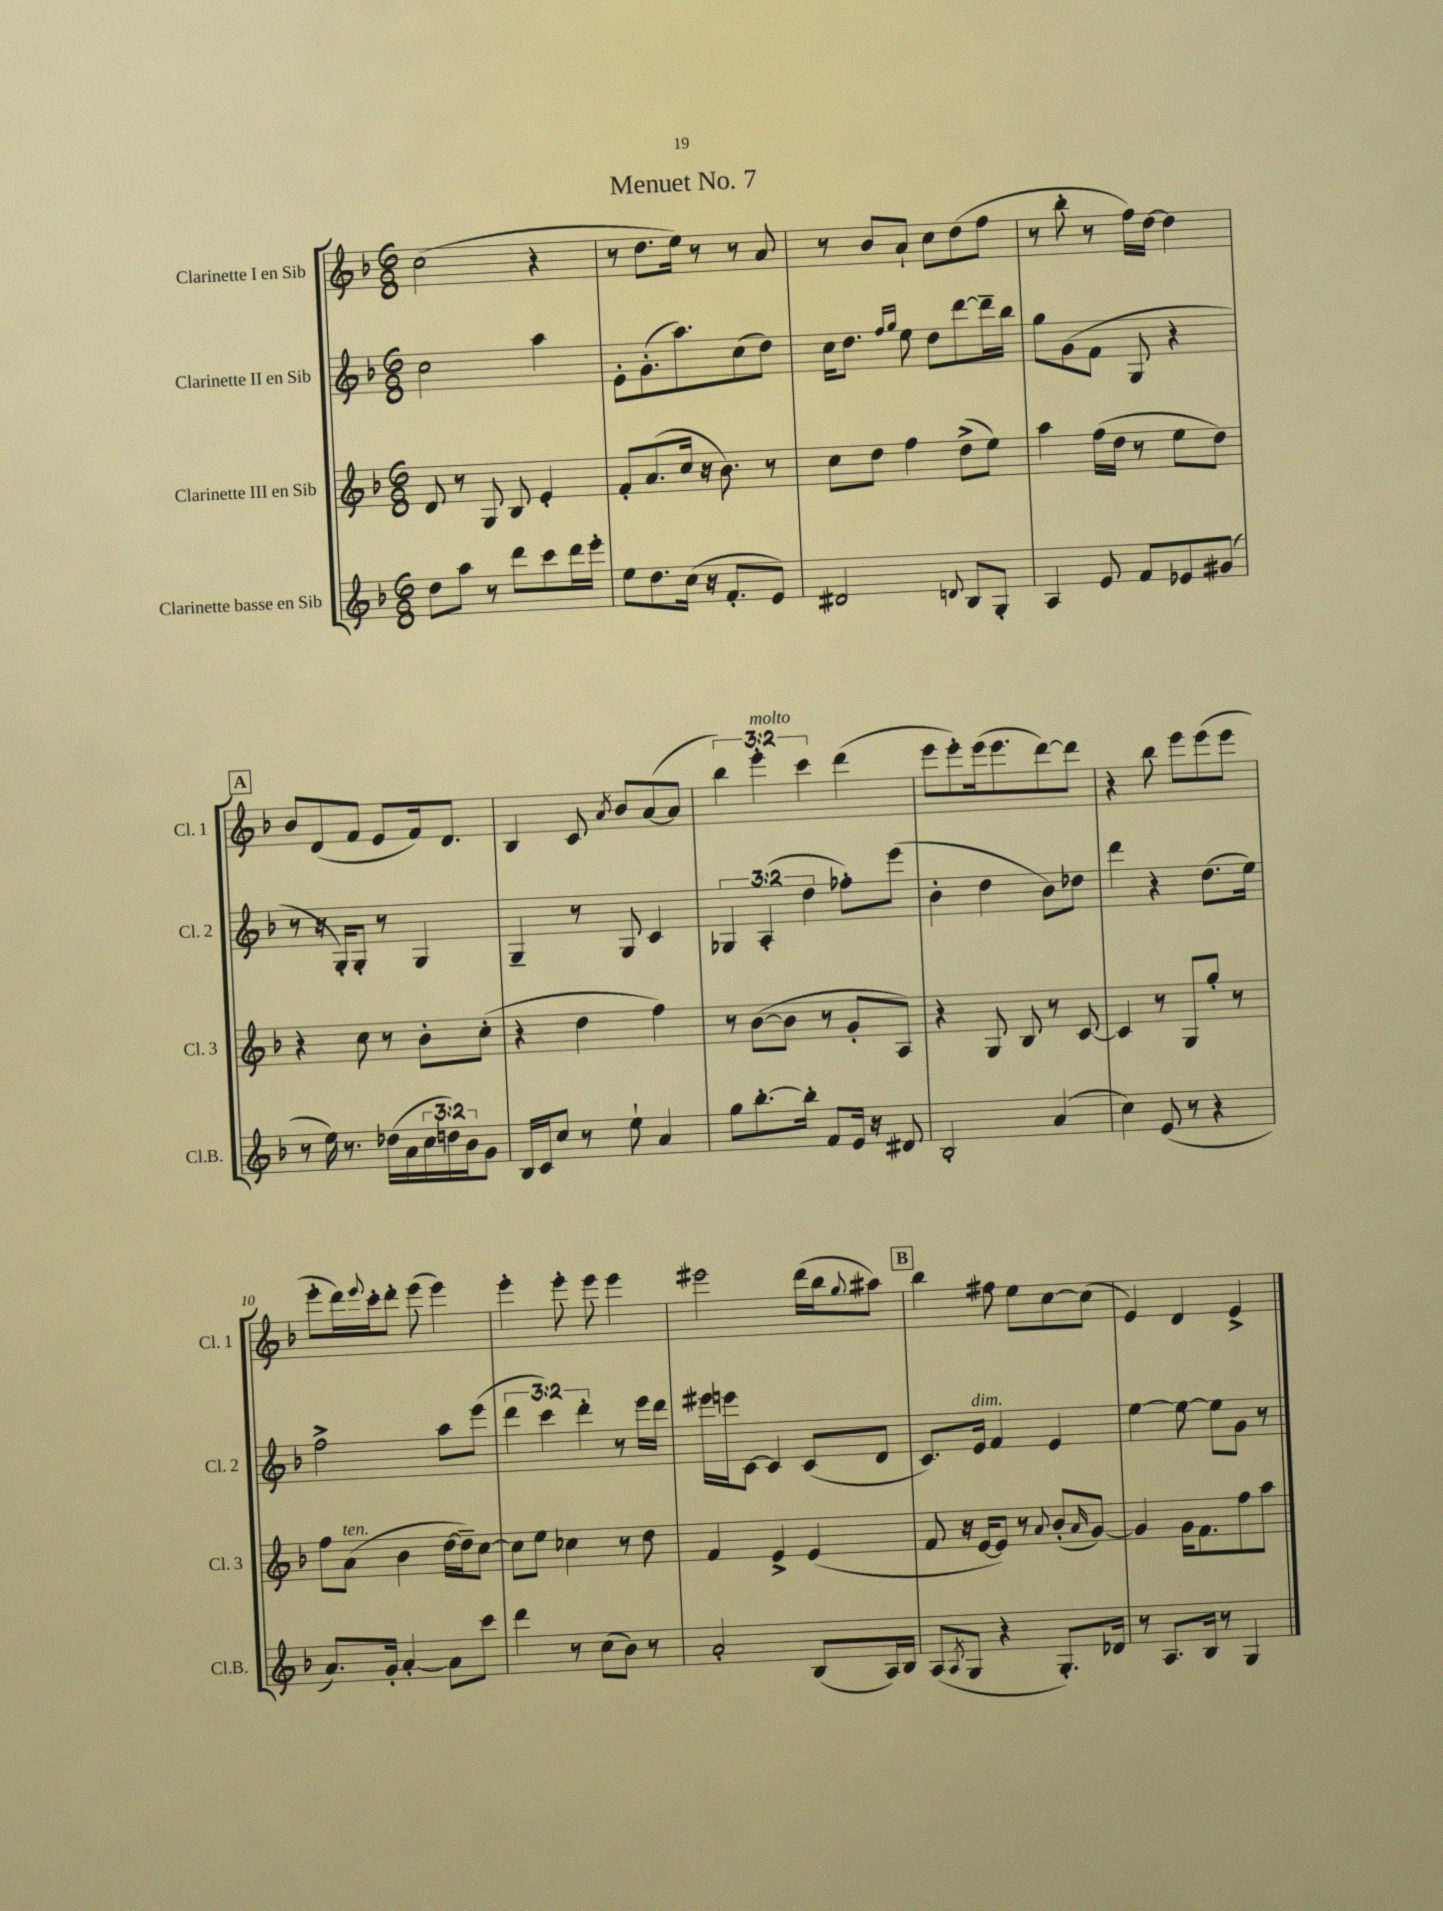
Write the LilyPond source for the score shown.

\header { title = "Menuet No. 7" }
<<
\new StaffGroup <<
\new Staff = "s0" \with { instrumentName = "Clarinette I en Sib" shortInstrumentName = "Cl. 1" } {
    \clef treble \key f \major \numericTimeSignature \time 6/8 \override Staff.TupletNumber.text = #tuplet-number::calc-fraction-text
    c''2( r4 |
    r8 d''8. e''16) r8 r8 a'8 |
    r8 bes'8 a'8-! c''8 d''8( f''8 |
    r8 bes''8-. r8 f''16) d''16~ d''4 |
    \mark \markup { \box "A" } bes'8 d'8( f'8 e'8 f'16) d'8. |
    bes4 c'8 \acciaccatura { a'8 } bes'8 a'8~( a'8 |
    \tuplet 3/2 { bes''4) e'''4-.^\markup { \italic "molto" } c'''4 } d'''4( |
    e'''8 e'''8-.) e'''16( e'''8. d'''8~) d'''8 |
    r4 bes''8 e'''8 e'''8( e'''8 |
    e'''8-. d'''16) \appoggiatura { e'''8 } c'''16-. d'''8-. e'''8( e'''4) |
    e'''4-. e'''8-. e'''8 e'''4 |
    eis'''2 d'''16( bes''16 \appoggiatura { g''8 } ais''8) |
    \mark \markup { \box "B" } bes''4 fis''8 e''8 c''8~ c''8( |
    e'4) d'4 e'4-> \bar "|." |
}
\new Staff = "s1" \with { instrumentName = "Clarinette II en Sib" shortInstrumentName = "Cl. 2" } {
    \clef treble \key f \major \numericTimeSignature \time 6/8 \override Staff.TupletNumber.text = #tuplet-number::calc-fraction-text
    c''2 a''4 |
    e'8-. g'8.-.( a''8.) c''8( d''8) |
    c''16 d''8. \grace { f''16 g''16 } e''8 d''8 d'''8~ d'''16-- bes''16 |
    g''8 g'8( f'8 g8 r4 |
    \mark \markup { \box "A" } r8 r16 g16-.) g8-. r8 g4 |
    g4-- r8 g8 c'4 |
    \tuplet 3/2 { ges4 a4-.( d''4 } fes''8-.) e'''8( |
    bes'4-. d''4 bes'8) des''8 |
    d'''4 r4 d''8.( e''16) |
    f''2-> a''8 e'''8( |
    \tuplet 3/2 { d'''4 c'''4) d'''4-. } r8 e'''16 d'''16 |
    eis'''16 e'''16 c'8~ c'4 c'8( d'8 |
    \mark \markup { \box "B" } c'8.) e'16^\markup { \italic "dim." } f'4 e'4 |
    e''4~ e''8~ e''8 g'8 r8 \bar "|." |
}
\new Staff = "s2" \with { instrumentName = "Clarinette III en Sib" shortInstrumentName = "Cl. 3" } {
    \clef treble \key f \major \numericTimeSignature \time 6/8
    d'8 r8 g8 bes8 e'4-. |
    f'8-. a'8.( c''16 r16 bes'8.) r8 |
    c''8 d''8 f''4 d''8->( e''8) |
    a''4 f''16( d''16 r8 e''8 d''8) |
    \mark \markup { \box "A" } r4 c''8 r8 bes'8-. c''8-.( |
    r4 d''4 f''4) |
    r8 bes'8~( bes'8 r8 g'8-. a8) |
    r4 g8 bes8 r8 c'8~ |
    c'4 r8 g8 g''8-. r8 |
    f''8 a'8^\markup { \italic "ten." }( bes'4 d''16~ d''16--) c''8~ |
    c''8 e''8 ces''4 r8 d''8 |
    f'4 e'4-> e'4( |
    \mark \markup { \box "B" } f'8 r16 e'16~ e'8) r8 \appoggiatura { a'8 } bes'8-.( \grace { a'16 } g'8~) |
    g'4 g'16 f'8. f''8 a''8 \bar "|." |
}
\new Staff = "s3" \with { instrumentName = "Clarinette basse en Sib" shortInstrumentName = "Cl.B." } {
    \clef treble \key f \major \numericTimeSignature \time 6/8 \override Staff.TupletNumber.text = #tuplet-number::calc-fraction-text
    d''8 a''8 r8 d'''8 c'''8 d'''16 e'''16-. |
    e''8 d''8. c''16( r16 f'8.-. e'8) |
    dis'2 \appoggiatura { d'8 } bes8 g8-. |
    a4 e'8 f'8 ees'8 gis'8( |
    \mark \markup { \box "A" } r8 e''16) r8. des''16( a'16 \tuplet 3/2 { c''16 d''16) bes'16 } g'8 |
    bes16 c'16 c''8 r8 e''8-! a'4 |
    g''8 bes''8.~-. bes''16-. f'8 e'16 r16 dis'8 |
    bes2-. a'4( |
    c''4) e'8( r8 r4 |
    a'8.) g'16-. a'4~-. a'8 c'''8 |
    d'''4 r8 c''8( bes'8) r8 |
    a'2-. bes8( a16) bes16 |
    \mark \markup { \box "B" } a8( \acciaccatura { a8 } g8 r4 g8.-.) des'16 |
    r8 a8. bes16 r8 g4 \bar "|." |
}
>>
>>
